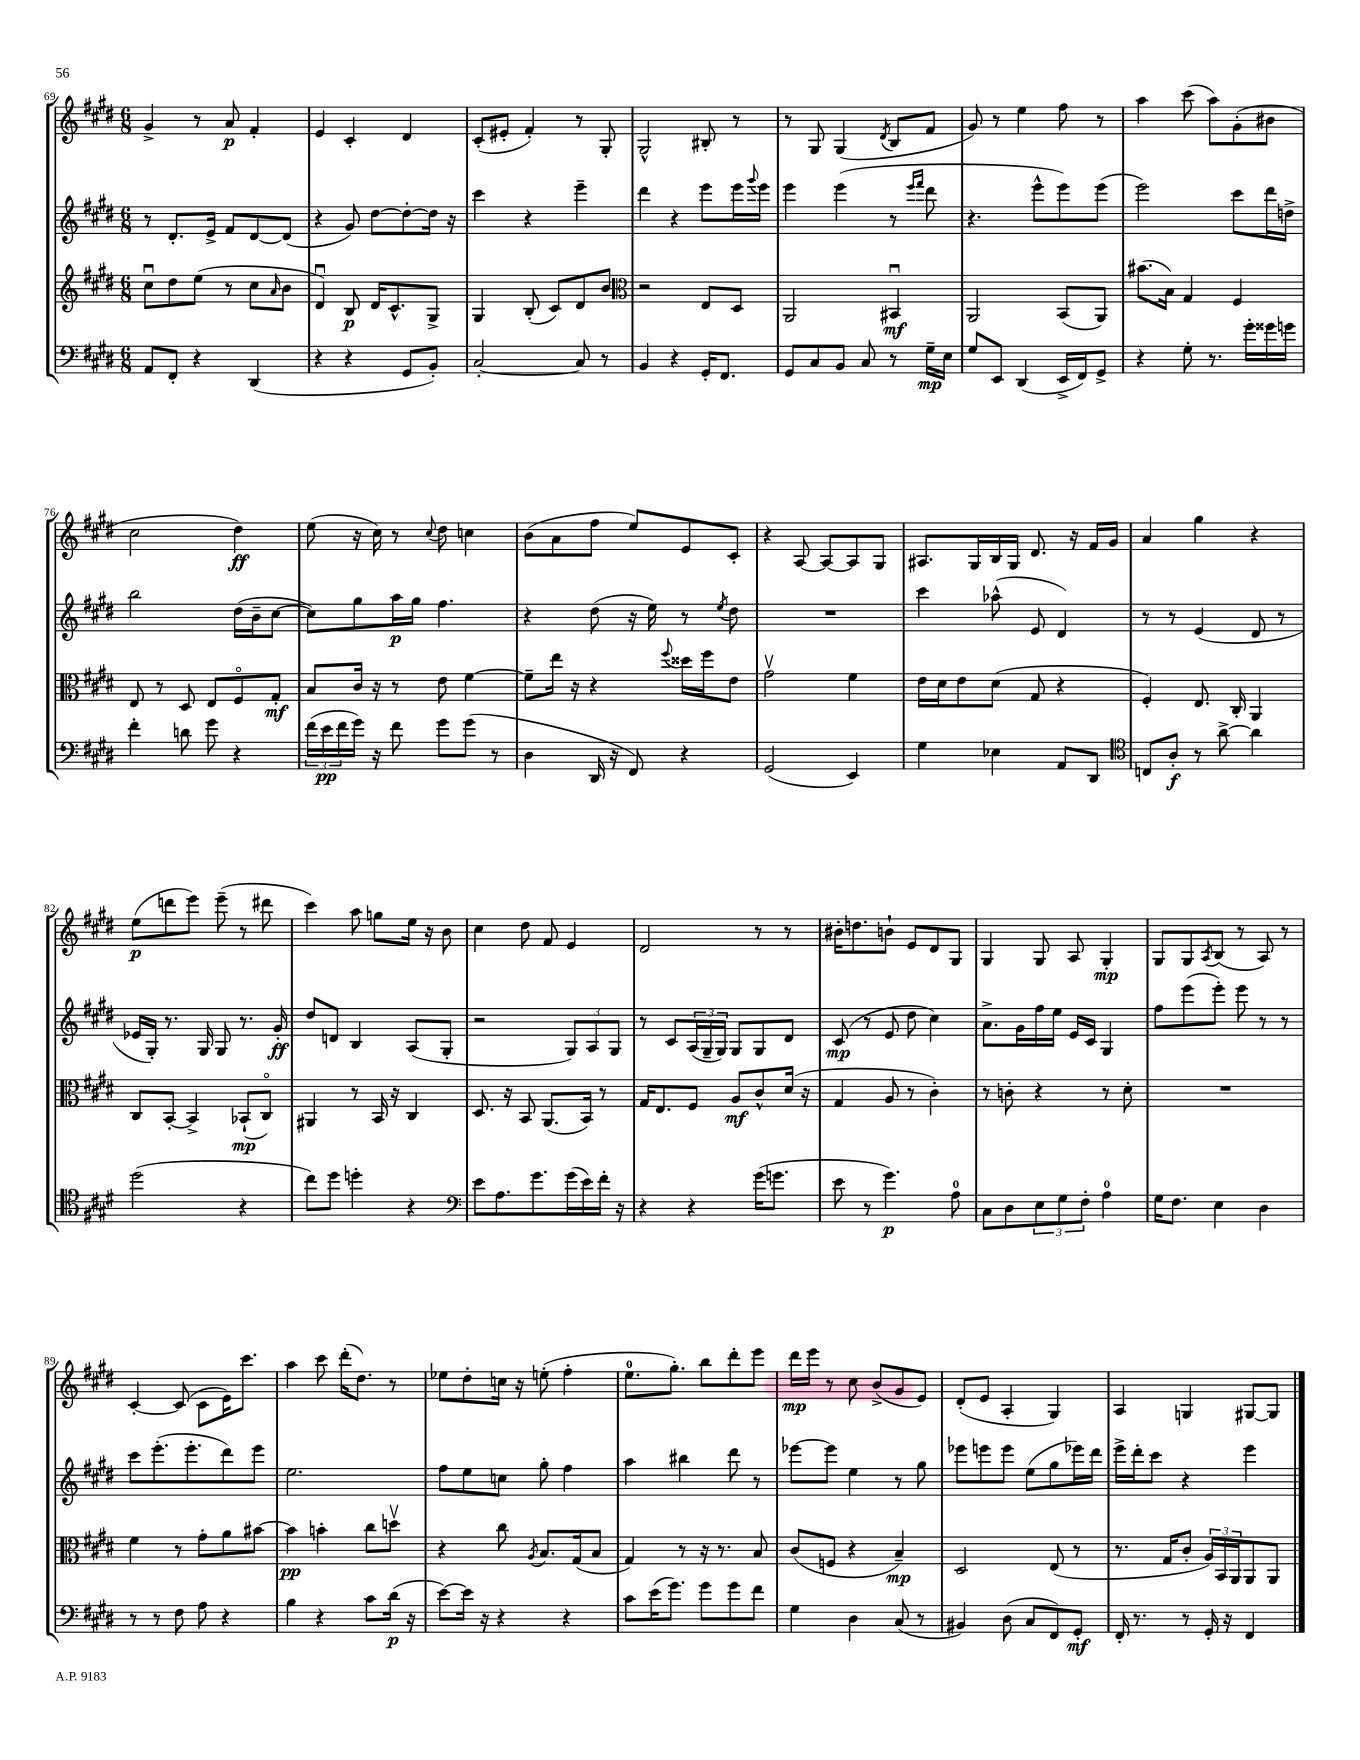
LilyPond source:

<<
\new StaffGroup <<
\new Staff = "s0" {
    \clef treble \key e \major \numericTimeSignature \time 6/8
    gis'4-> r8 a'8\p fis'4-. |
    e'4 cis'4-. dis'4 |
    cis'8-.( eis'8-. fis'4-.) r8 gis8-. |
    gis2-^ bis8-. r8 |
    r8 gis8 gis4( \acciaccatura { dis'8 } b8 fis'8 |
    gis'8) r8 e''4 fis''8 r8 |
    a''4 cis'''8( a''8) gis'8-.( bis'8 |
    cis''2 dis''4\ff) |
    e''8( r16 cis''16) r8 \appoggiatura { cis''8 } dis''8 c''4 |
    b'8( a'8 fis''8 e''8) e'8 cis'8-. |
    r4 a8~ a8~ a8 gis8 |
    ais8. gis16 b16 gis16 dis'8. r16 fis'16 gis'16 |
    a'4 gis''4 r4 |
    e''8\p( d'''8 e'''8) e'''8--( r8 dis'''8 |
    cis'''4) a''8 g''8 e''16 r16 b'8 |
    cis''4 dis''8 fis'8 e'4 |
    dis'2 r8 r8 |
    bis'16-. d''8. b'8-! e'8 dis'8 gis8 |
    gis4 gis8 a8 gis4-.\mp |
    gis8 gis8 \acciaccatura { a8 } b8( r8 a8) r8 |
    cis'4~-. cis'8( cis'8 e'16) cis'''8. |
    a''4 cis'''8 dis'''16-.( dis''8.) r8 |
    ees''8 dis''8-. c''16 r16 e''8-.( fis''4-. |
    e''8.-0 gis''8.-.) b''8 dis'''8-. e'''8 |
    dis'''16\mp e'''16 r8 cis''8 b'8->( gis'8 e'8) |
    dis'8-.( e'8 a4-. gis4) |
    a4 g4 gis8~ gis8 \bar "|." |
}
\new Staff = "s1" {
    \clef treble \key e \major \numericTimeSignature \time 6/8
    r8 dis'8.-. e'16-> fis'8 dis'8~ dis'8( |
    r4 gis'8) dis''8~ dis''8~-. dis''16 r16 |
    cis'''4 r4 e'''4-- |
    dis'''4 r4 e'''8 e'''16 \appoggiatura { gis'''8 } e'''16 |
    e'''4 e'''4( r8 \grace { e'''16 fis'''16 } dis'''8 |
    r4. e'''8-^ e'''8) e'''8( |
    e'''2) cis'''8 dis'''16 d''16-> |
    b''2 dis''16( b'16-- cis''8~ |
    cis''8) gis''8 a''16\p gis''16 fis''4. |
    r4 dis''8( r16 e''16) r8 \acciaccatura { e''8 } dis''8 |
    R2. |
    cis'''4 aes''8-^( e'8 dis'4) |
    r8 r8 e'4( dis'8 r8 |
    ees'16 gis16-.) r8. gis16 gis8 r8. gis'16-.\ff |
    dis''8 d'8 b4 a8( gis8-. |
    r2 \tuplet 3/2 { gis8) a8 gis8 } |
    r8 cis'8 \tuplet 3/2 { a16( gis16-- gis16) } gis8 gis8 dis'8 |
    cis'8\mp( r8 e'8 dis''8 cis''4) |
    a'8.-> gis'16 fis''16 e''16 e'16 cis'16 gis4 |
    fis''8 e'''8( e'''8-.) e'''8 r8 r8 |
    cis'''8 e'''8.-.( e'''8.-. dis'''8) e'''8 |
    e''2. |
    fis''8 e''8 c''8 gis''8-. fis''4 |
    a''4 bis''4 dis'''8 r8 |
    ees'''8~ ees'''8 e''4 r8 gis''8 |
    ees'''8 e'''8 e'''8 e''8( gis''8 ees'''16) dis'''16 |
    e'''16-> dis'''16-. cis'''8 r4 e'''4 \bar "|." |
}
\new Staff = "s2" {
    \clef treble \key e \major \numericTimeSignature \time 6/8
    cis''8\downbow dis''8 e''8( r8 cis''8 \grace { a'16 } b'8 |
    dis'4\downbow) b8\p dis'16 cis'8.-^ gis8-> |
    gis4 b8-.( cis'8) dis'8 b'8 |
    \clef alto r2 e8 dis8 |
    a,2 bis,4\downbow\mf |
    a,2 b,8( a,8) |
    bis'8.( b16) gis4 fis4 |
    e8 r8 dis8 e8 fis8\flageolet gis8-.\mf |
    b8 cis'16 r16 r8 e'8 fis'4~ |
    fis'8-- e''16 r16 r4 \appoggiatura { fis''8 } disis''16 fis''16 e'8 |
    gis'2\upbow fis'4 |
    e'16 dis'16 e'8 dis'8( gis8 r4 |
    fis4-.) e8. cis16-. a,4 |
    cis8 b,8~-. b,4-> bes,8-!\mp( cis8\flageolet) |
    ais,4 r8 b,16 r16 cis4 |
    dis8. r16 b,8 a,8.( b,16) r8 |
    gis16 e8. fis8 a8\mf cis'8-^ dis'16( r16 |
    gis4 a8 r8 cis'4-.) |
    r8 c'8-. r4 r8 dis'8-. |
    R2. |
    fis'4 r8 gis'8-. a'8 bis'8~ |
    bis'4\pp b'4-. cis''8 d''8\upbow |
    r4 cis''8 \acciaccatura { a8 } b8. gis16( b8 |
    gis4) r8 r16 r8. b8 |
    cis'8( f8 r4 b4--\mp) |
    dis2 e8( r8 |
    r8. gis16 cis'8-. \tuplet 3/2 { a16) b,16 a,16 } a,8 a,8 \bar "|." |
}
\new Staff = "s3" {
    \clef bass \key e \major \numericTimeSignature \time 6/8
    a,8 fis,8-. r4 dis,4( |
    r4 r4 gis,8 b,8-.) |
    cis2~-. cis8 r8 |
    b,4 r4 gis,16-. fis,8. |
    gis,8 cis8 b,8 cis8 r8 gis16--\mp e16 |
    gis8 e,8 dis,4( e,16-> fis,16) gis,8-> |
    r4 gis8-. r8. gis'16-. gisis'16 g'16 |
    fis'4-. d'8 gis'8 r4 |
    \tuplet 3/2 { fis'16( e'16\pp fis'16 } gis'16) r16 fis'8 gis'8 gis'8( r8 |
    dis4 dis,16 r16 fis,8) r4 |
    gis,2( e,4) |
    gis4 ees4 a,8 dis,8 |
    \clef tenor c8 a8-.\f r8 a'8~-> a'4 |
    dis''2( r4 |
    cis''8) dis''8 d''4-. r4 |
    \clef bass e'8 a8. gis'8. gis'16( e'16) fis'16-. r16 |
    r4 r4 gis'16( g'8. |
    e'8 r8 gis'4.\p) a8-0 |
    cis8 dis8 \tuplet 3/2 { e8 gis8 fis8-. } a4-0 |
    gis16 fis8. e4 dis4 |
    r8 r8 fis8 a8 r4 |
    b4 r4 cis'8 dis'16\p( r16 |
    e'8~) e'16 r16 r4 r4 |
    cis'8 e'16( gis'8.) gis'8 gis'8 fis'8 |
    gis4 dis4 cis8( r8 |
    bis,4) dis8( cis8 fis,8) gis,8-.\mf |
    fis,16-. r8. r8 gis,16-. r16 fis,4 \bar "|." |
}
>>
>>
\layout { \context { \Score currentBarNumber = #69 } }
